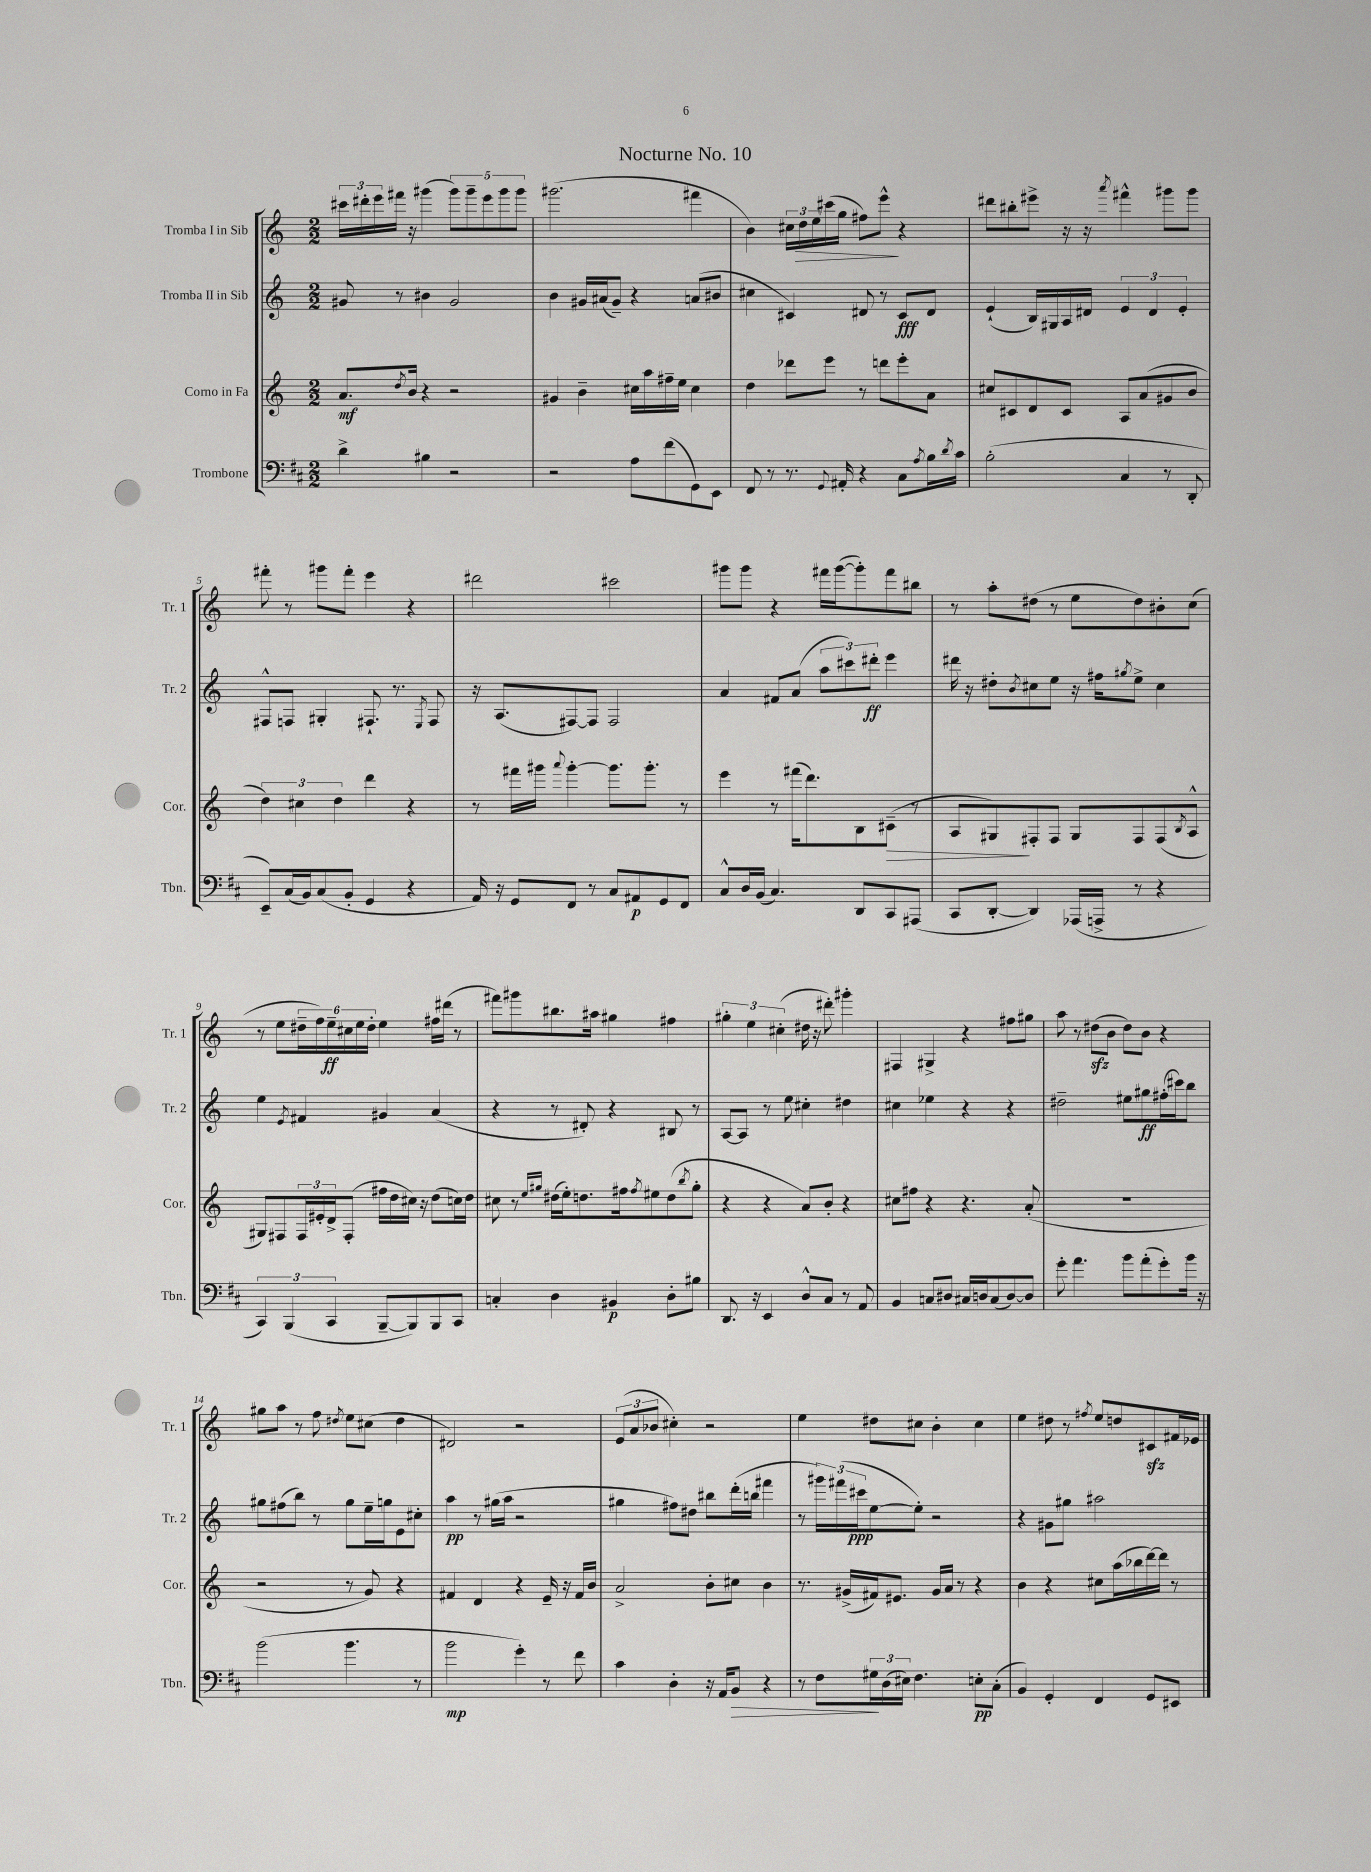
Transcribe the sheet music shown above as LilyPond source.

\header { title = "Nocturne No. 10" }
<<
\new StaffGroup <<
\new Staff = "s0" \with { instrumentName = "Tromba I in Sib" shortInstrumentName = "Tr. 1" } {
    \clef treble \key c \major \numericTimeSignature \time 2/2
    \tuplet 3/2 { cis'''16 dis'''16-. e'''16 } fis'''16 r16 gis'''4( \tuplet 5/4 { gis'''8) gis'''8-- e'''8 gis'''8 gis'''8 } |
    gis'''2.( fis'''4 |
    b'4) \tuplet 3/2 { cis''16 d''16\> e''16 } cis'''16( g''16 fis''8) e'''8-^\! r4 |
    dis'''8 bis''8-. eis'''8-> r16 r16 \acciaccatura { a'''8 } fis'''4-^ gis'''8 gis'''8 |
    fis'''8-. r8 gis'''8 fis'''8-. e'''4 r4 |
    dis'''2 cis'''2 |
    gis'''8 gis'''8 r4 fis'''16 gis'''16~( gis'''8-.) fis'''8 bis''8 |
    r8 a''8-. dis''8( r8 e''8 dis''8) bis'8-. c''8( |
    r8 e''8 \tuplet 6/4 { dis''16-- f''16) e''16--\ff cis''16 e''16 dis''16-. } e''4 fis''16 dis'''16( r8 |
    fis'''8) gis'''8 bis''8. ais''16 gis''4 fis''4 |
    \tuplet 3/2 { gis''4-. e''4 cis''4-.( } dis''16 r16 dis'''8-.) gis'''4-. |
    fis4 gis4-> r4 fis''8 gis''8 |
    a''8 r8 dis''8\sfz( b'8 dis''8) b'8 r4 |
    gis''8 a''8 r8 f''8 \acciaccatura { dis''8 } e''8 cis''8( dis''4 |
    dis'2) r2 |
    \tuplet 3/2 { e'8( a'8 bes'8 } cis''4-.) r2 |
    e''4 dis''8 cis''8 b'4-. cis''4 |
    e''4 dis''8 r8 \acciaccatura { fis''8 } e''8 d''8 cis'8\sfz fis'16 ees'16 \bar "|." |
}
\new Staff = "s1" \with { instrumentName = "Tromba II in Sib" shortInstrumentName = "Tr. 2" } {
    \clef treble \key c \major \numericTimeSignature \time 2/2
    gis'8 r8 bis'4 gis'2 |
    b'4 gis'16 ais'16( gis'8--) r4 a'8( bis'8 |
    cis''4 cis'4) dis'8 r8 cis'8\fff dis'8 |
    e'4-!( b16) gis16 a16 dis'16 \tuplet 3/2 { e'4 dis'4 e'4-. } |
    fis8-^ f8 gis4-. fis8.-! r8. \acciaccatura { e8 } fis8 |
    r16 a8.( fis8~) fis8 fis2 |
    a'4 fis'8 a'8( \tuplet 3/2 { a''8 cis'''8) dis'''8-.\ff } e'''4 |
    dis'''16 r16 dis''8-. \acciaccatura { b'8 } cis''8 e''8 r16 fis''16 \acciaccatura { gis''8 } e''8-> cis''4 |
    e''4 \acciaccatura { e'8 } fis'4 gis'4 a'4( |
    r4 r8 dis'8-.) r4 bis8 r8 |
    a8~ a8 r8 e''8 cis''4-. dis''4 |
    cis''4 ees''4 r4 r4 |
    dis''2-- eis''8 gis''8\ff fis''16-.( cis'''16) b''8 |
    gis''8 fis''8( b''8) r8 gis''8 e''16-- g''16 e'8 cis''8-. |
    a''4\pp r8 gis''16( a''16 r2 |
    gis''4 fis''8) dis''8 bis''8 d'''16-.( b''16 fis'''4 |
    r8 \tuplet 3/2 { gis'''16) fis'''16( cis'''16\ppp } e''8~ e''8-.) r2 |
    r4 gis'8 gis''8 ais''2 \bar "|." |
}
\new Staff = "s2" \with { instrumentName = "Corno in Fa" shortInstrumentName = "Cor." } {
    \clef treble \key c \major \numericTimeSignature \time 2/2
    a'8.\mf \acciaccatura { d''8 } b'16 r4 r2 |
    gis'4 b'4-- cis''16 a''16 fis''16-- e''16 cis''4 |
    d''4 des'''8 e'''8 r8 d'''8 e'''8-. a'8 |
    cis''8 cis'8 d'8 cis'8 a8 a'8( gis'8 b'8 |
    \tuplet 3/2 { d''4) cis''4 d''4 } d'''4 r4 |
    r8 fis'''16 gis'''16 \appoggiatura { a'''8 } gis'''4~-. gis'''8. gis'''8.-. r8 |
    e'''4 r8 fis'''16( d'''8.) b8 cis'8--\>( r8 |
    a8 gis8\!) fis8-. fis8 gis8 fis8 fis8( \acciaccatura { b8 } a8-^ |
    gis8) fis8 \tuplet 3/2 { fis16 eis'16-. d'16-> } fis8-.( fis''16 d''16 cis''16) r16 d''8( c''16) d''16 |
    cis''8 r8 \grace { e''16 gis''16 } dis''16( e''16-.) d''8. fis''16 \acciaccatura { fis''8 } eis''8 d''8( \acciaccatura { b''8 } gis''8-. |
    r4 r4 a'8) b'8-. r4 |
    cis''8 fis''8 r4 r4. a'8-.( |
    R1 |
    r2 r8 g'8) r4 |
    fis'4 d'4 r4 e'16-- r16 fis'16 b'16 |
    a'2-> b'8-. cis''8 b'4 |
    r8. gis'16->( fis'16) eis'8. gis'16 a'16 r8 r4 |
    b'4 r4 cis''8 a''16( bes''16 d'''16~) d'''16 r8 \bar "|." |
}
\new Staff = "s3" \with { instrumentName = "Trombone" shortInstrumentName = "Tbn." } {
    \clef bass \key d \major \numericTimeSignature \time 2/2
    d'4-> bis4 r2 |
    r2 a8 fis'8( g,8) e,8 |
    fis,8 r8 r8. \appoggiatura { g,8 } ais,16-. r4 cis8 \acciaccatura { a8 } b16 \acciaccatura { d'8 } cis'16 |
    b2-.( cis4 r8 d,8-. |
    e,8--) cis16( b,16) cis8( b,8-. g,4 r4 |
    a,16) r16 g,8 fis,8 r8 cis8 ais,8\p g,8 fis,8 |
    cis8-^ d16 b,16( cis4.) d,8 cis,8 ais,,8( |
    cis,8 d,8~-. d,4) aes,,16( a,,16-> r8 r4 |
    \tuplet 3/2 { cis,4) b,,4( cis,4 } b,,8~-- b,,8) b,,8 cis,8 |
    c4-. d4 bis,4\p d8-. bis8 |
    d,8. r16 e,4 d8-^ cis8 r8 a,8 |
    b,4 c8 dis8 cis16 d16 cis8( d8~) d8 |
    g'8-. a'4. b'8 a'8-.( g'8-.) b'16 r16 |
    b'2( b'4. r8 |
    b'2\mp g'4-.) r8 fis'8 |
    cis'4 d4-. r16 a,16 b,8\> r4 |
    r8 fis8 \tuplet 3/2 { gis16\! d16( eis16) } fis4. e8-.\pp cis8-.( |
    b,4) g,4-. fis,4 g,8 eis,8 \bar "|." |
}
>>
>>
